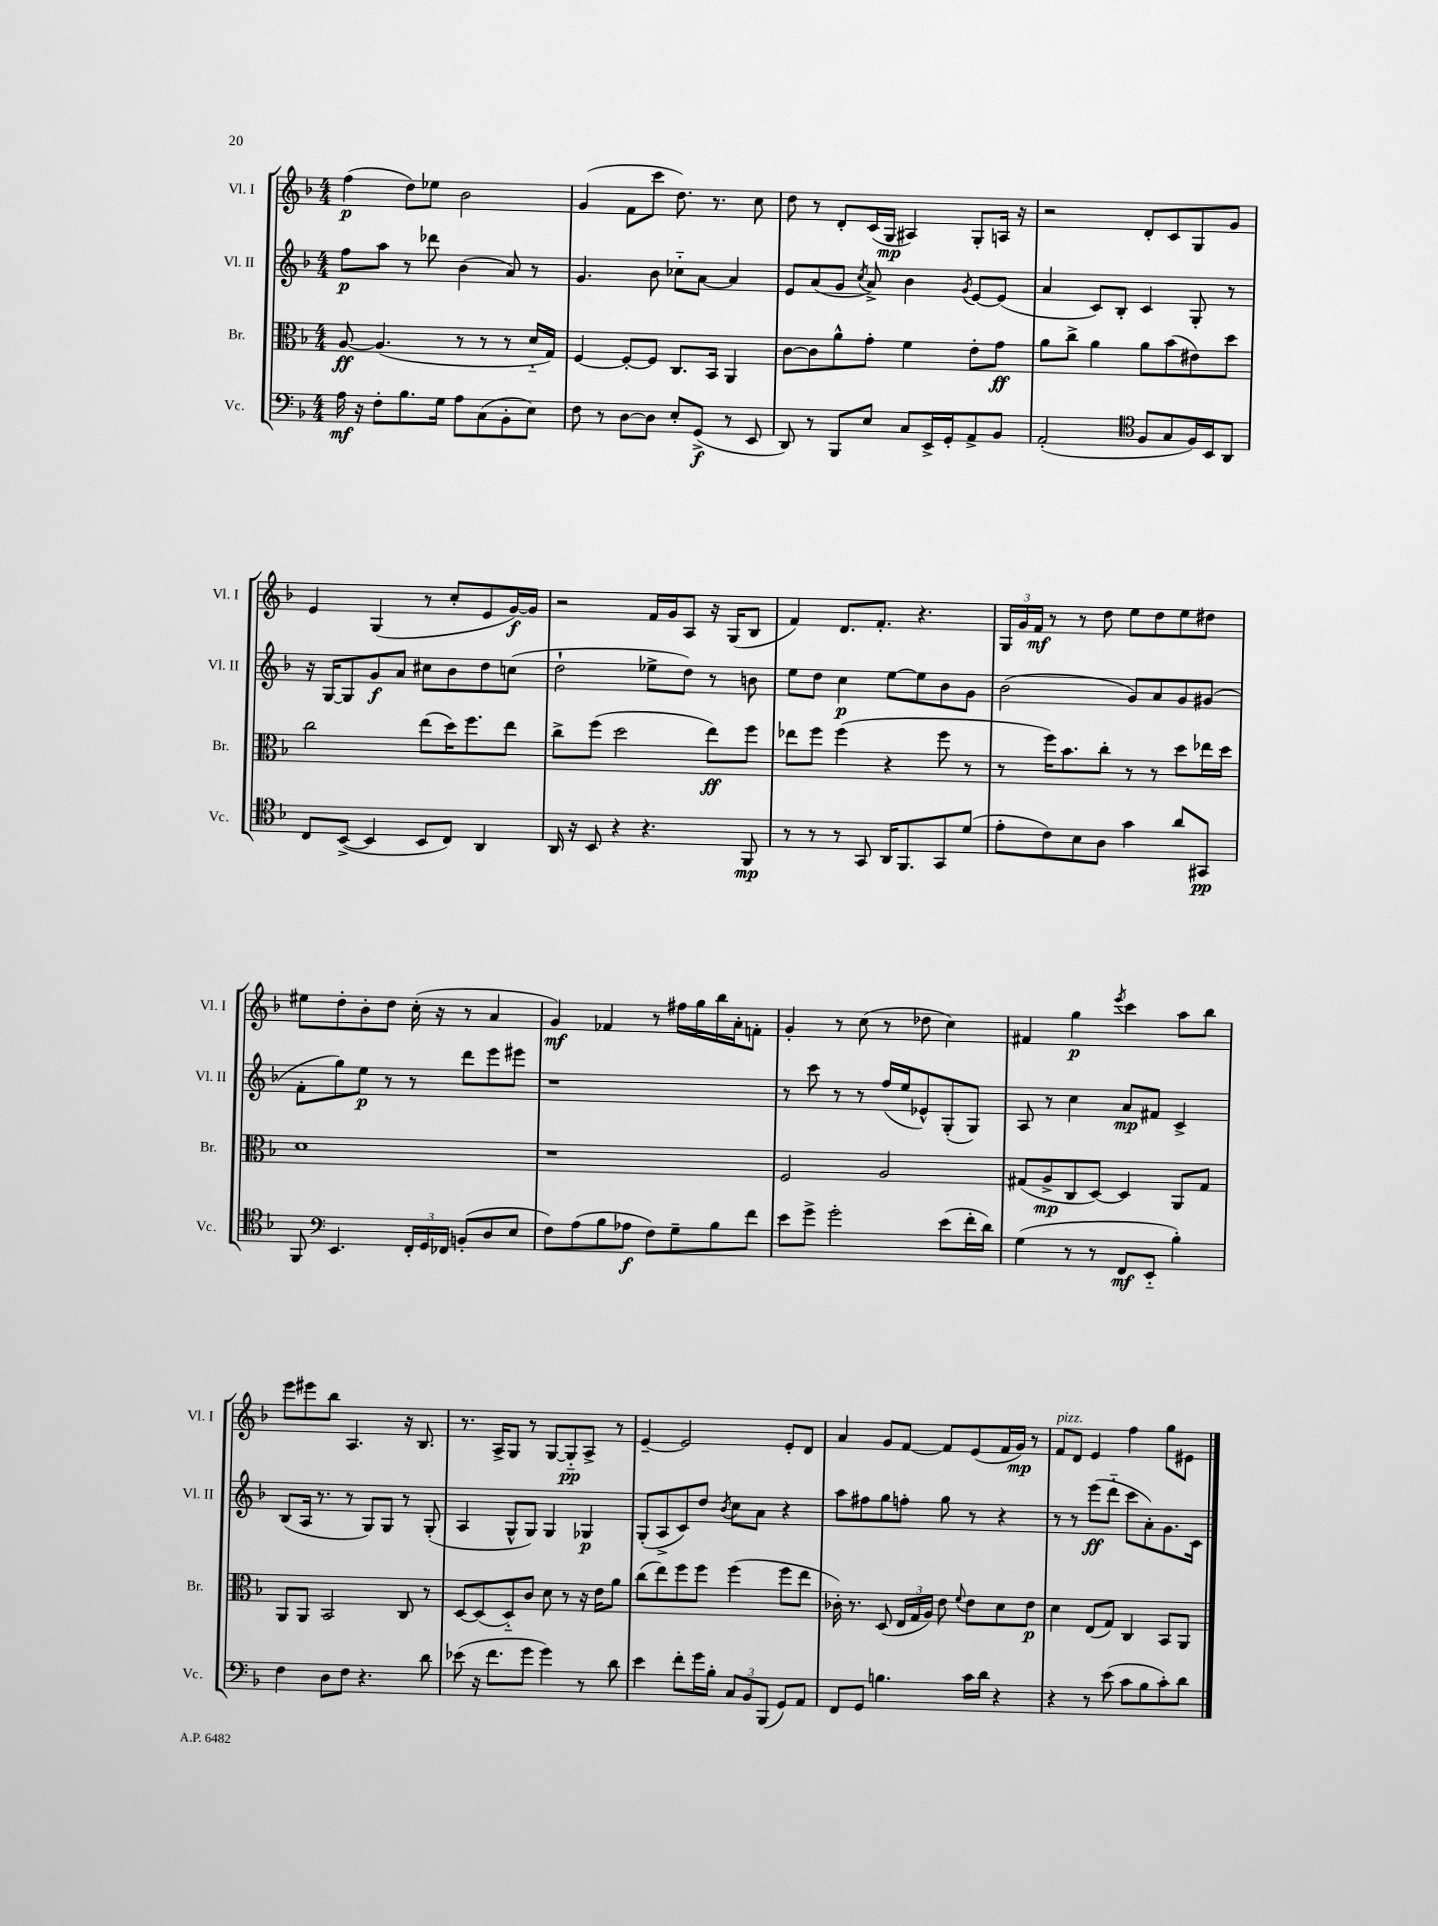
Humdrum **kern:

**kern	**dynam	**kern	**dynam	**kern	**dynam	**kern	**dynam
*part4	*part4	*part3	*part3	*part2	*part2	*part1	*part1
*staff4	*staff4	*staff3	*staff3	*staff2	*staff2	*staff1	*staff1
*I"Vc.	*	*I"Br.	*	*I"Vl. II	*	*I"Vl. I	*
*I'Vc.	*	*I'Br.	*	*I'Vl. II	*	*I'Vl. I	*
*clefF4	*	*clefC3	*	*clefG2	*	*clefG2	*
*k[b-]	*	*k[b-]	*	*k[b-]	*	*k[b-]	*
*M4/4	*	*M4/4	*	*M4/4	*	*M4/4	*
=1	=1	=1	=1	=1	=1	=1	=1
16A\	mf	[8A/	ff	8ff\L	p	(4ff\	p
16r	.	.	.	.	.	.	.
8F'\L	.	(4.A/]	.	8aa\J	.	.	.
8.B-\	.	.	.	8r	.	8dd\L)	.
.	.	.	.	8ddd-X\	.	8ee-X\J	.
16G\Jk	.	.	.	.	.	.	.
8A\L	.	8r	.	(4b-\	.	2b-\	.
(8C\	.	8r	.	.	.	.	.
8BB-'\	.	8r	.	8a/)	.	.	.
8E\J)	.	16d/LL	.	8r	.	.	.
.	.	16G/JJ)	.	.	.	.	.
=2	=2	=2	=2	=2	=2	=2	=2
8F\	.	[4F/	.	4.g/	.	(4g/	.
8r	.	.	.	.	.	.	.
[8D\L	.	8F'/L_	.	.	.	8f\L	.
8D\J]	.	8F/J]	.	8b-\	.	8ccc\J	.
8E'/L	.	8.C/L	.	8cc-X\L	.	8.dd\)	.
(8GG^/J	f	.	.	[8a\J	.	.	.
.	.	16BB-/Jk	.	.	.	8.r	.
8r	.	4AA/	.	4a/]	.	.	.
8EE/	.	.	.	.	.	8cc\	.
=3	=3	=3	=3	=3	=3	=3	=3
8DD/)	.	[8c\L	.	8e/L	.	8dd\	.
8r	.	8c\]	.	(8a/	.	8r	.
8BBB-/L	.	8a^^\	.	8g/J	.	8d'/L	.
.	.	.	.	8qcc/	.	.	.
8E/J	.	8g'\J	.	8a^/)	.	(16c/L	.
.	.	.	.	.	.	16G/JJ	mp
8C/L	.	4f\	.	4b-\	.	4A#X/)	.
16EE^/L	.	.	.	.	.	.	.
16GG'/J	.	.	.	.	.	.	.
.	.	.	.	8qg/	.	.	.
8AA^/	.	8e'\L	.	[8e/L	.	8G'/L	.
8BB-/J	.	8g\J	ff	(8e/J]	.	16An/Jk	.
.	.	.	.	.	.	16r	.
=4	=4	=4	=4	=4	=4	=4	=4
(2AA'/	.	8a\L	.	4a/	.	2r	.
.	.	8cc^\J	.	.	.	.	.
.	.	4a\	.	8c/L)	.	.	.
.	.	.	.	8B-'/J	.	.	.
*clefC4	*	*	*	*	*	*	*
8F/L	.	8a\L	.	4c/	.	8d'/L	.
8G/	.	(8b-\	.	.	.	8c/	.
16F/L)	.	8e#X\)	.	8G'/	.	8G/	.
16BB-/J	.	.	.	.	.	.	.
8AA/J	.	8dd\J	.	8r	.	8g/J	.
!!LO:LB:g=z
=5	=5	=5	=5	=5	=5	=5	=5
8C/L	.	2cc\	.	16r	.	4e/	.
.	.	.	.	[16G/KL	.	.	.
([8BB-^/J	.	.	.	8G/]	.	.	.
4BB-/]	.	.	.	8g/	f	(4G/	.
.	.	.	.	8a/J	.	.	.
8BB-/L	.	(8ee\L	.	8cc#X\L	.	8r	.
8C/J)	.	16dd\K)	.	8b-\	.	8cc'/L	.
.	.	8.ff\	.	.	.	.	.
4AA/	.	.	.	8dd\	.	8e/	.
.	.	8ee\J	.	(8ccn\J	.	[16g/L)	f
.	.	.	.	.	.	16g/JJ]	.
=6	=6	=6	=6	=6	=6	=6	=6
16AA/	.	8cc^\L	.	2dd`\	.	2r	.
16r	.	.	.	.	.	.	.
8BB-/	.	(8ff\J	.	.	.	.	.
4r	.	2dd\	.	.	.	.	.
4.r	.	.	.	8ee-X^\L	.	16f/LL	.
.	.	.	.	.	.	16g/J	.
.	.	.	.	8dd\J)	.	8A/J	.
.	.	8ee\L)	ff	8r	.	16r	.
.	.	.	.	.	.	(16G/KL	.
8FF/	mp	8ff\J	.	8bn\	.	8B-/J	.
=7	=7	=7	=7	=7	=7	=7	=7
8r	.	8ee-X\L	.	8ee\L	.	4f/)	.
8r	.	8ff\J	.	8dd\J	.	.	.
8r	.	(4ff\	.	4cc\	p	8.d/L	.
8GG/	.	.	.	.	.	.	.
.	.	.	.	.	.	8.f'/J	.
16AA/KL	.	4r	.	[8ee\L	.	.	.
8.FF/	.	.	.	.	.	.	.
.	.	.	.	8ee\]	.	4.r	.
8GG/	.	8ff\	.	8b-\	.	.	.
(8d/J	.	8r	.	8g\J	.	.	.
=8	=8	=8	=8	=8	=8	=8	=8
8e'\L	.	8r	.	(2b-\	.	24G/LL	.
.	.	.	.	.	.	24g/	.
.	.	.	.	.	.	24f/JJ	mf
8c\)	.	16ff\KL)	.	.	.	8r	.
.	.	8.b-\	.	.	.	.	.
8B-\	.	.	.	.	.	8r	.
8A\J	.	8cc'\J	.	.	.	8dd\	.
4g\	.	8r	.	8g/L)	.	8ee\L	.
.	.	8r	.	8a/	.	8dd\	.
8a/L	.	8dd\L	.	8g/	.	8ee\	.
8GG#X/J	pp	16ee-X\L	.	(8g#X/J	.	8dd#X\J	.
.	.	16dd\JJ	.	.	.	.	.
!!LO:LB:g=z
=9	=9	=9	=9	=9	=9	=9	=9
8FF/	.	1d	.	8f'\L	.	8ee#X\L	.
*clefF4	*	*	*	*	*	*	*
4.EE/	.	.	.	8gg\)	.	8dd'\	.
.	.	.	.	8ee\J	p	8b-'\	.
.	.	.	.	8r	.	8dd\J	.
24FF'/LL	.	.	.	8r	.	(16cc'\	.
24GG/	.	.	.	.	.	.	.
.	.	.	.	.	.	16r	.
24FF-X/JJ	.	.	.	.	.	.	.
(8BBn'/L	.	.	.	8ddd\L	.	8r	.
8D/	.	.	.	8eee\	.	4a/	.
8E/J	.	.	.	8eee#X\J	.	.	.
=10	=10	=10	=10	=10	=10	=10	=10
8F\L)	.	1r	.	1r	.	4g/)	mf
(8A\	.	.	.	.	.	.	.
8B-\	.	.	.	.	.	4f-X/	.
8A-X\J	f	.	.	.	.	.	.
8F\L)	.	.	.	.	.	8r	.
8G~\	.	.	.	.	.	16ff#X\LL	.
.	.	.	.	.	.	16gg\	.
8B-\	.	.	.	.	.	16bb-\	.
.	.	.	.	.	.	16a'\J	.
8f\J	.	.	.	.	.	8fn'\J	.
=11	=11	=11	=11	=11	=11	=11	=11
8e\L	.	2F/	.	8r	.	4g'/	.
8g^\J	.	.	.	8ccc\	.	.	.
2g'\	.	.	.	8r	.	8r	.
.	.	.	.	8r	.	(8cc\	.
.	.	2A/	.	(16ff/LL	.	8r	.
.	.	.	.	16ee/J	.	.	.
.	.	.	.	8e-X^^/)	.	8dd-X\	.
(8e\L	.	.	.	(8G'/	.	4cc\)	.
16f'\L	.	.	.	8G/J)	.	.	.
16d\JJ)	.	.	.	.	.	.	.
=12	=12	=12	=12	=12	=12	=12	=12
(4G\	.	(8G#X/L	.	8A/	.	4f#X/	.
.	.	8A^/	mp	8r	.	.	.
8r	.	8C/	.	4cc\	.	4gg\	p
8r	.	[8D/J)	.	.	.	.	.
.	.	.	.	.	.	8qeee/	.
8FF/L	mf	4D/]	.	8a/L	mp	4ccc\	.
8EE/J	.	.	.	8f#X/J	.	.	.
4B-'\)	.	8AA/L	.	4c^/	.	8aa\L	.
.	.	8G#/J	.	.	.	8bb-\J	.
!!LO:LB:g=z
=13	=13	=13	=13	=13	=13	=13	=13
4F\	.	8AA/L	.	(8B-/L	.	8eee\L	.
.	.	8AA/J	.	16A/Jk	.	8eee#X\	.
.	.	.	.	8.r	.	.	.
8D\L	.	2BB-/	.	.	.	8bb-\J	.
8F\J	.	.	.	8r	.	4.A/	.
4.r	.	.	.	8G/L)	.	.	.
.	.	.	.	8G/J	.	.	.
.	.	8C/	.	8r	.	16r	.
.	.	.	.	.	.	8.B-/	.
8d\	.	8r	.	(8G'/	.	.	.
=14	=14	=14	=14	=14	=14	=14	=14
(8e-X\	.	[8D/L	.	4A/	.	8.r	.
16r	.	(8D/]	.	.	.	.	.
8.f\L	.	.	.	.	.	16A^/KL	.
.	.	8D/)	.	8G^^/L	.	8G/J	.
8g\J	.	8c/J	.	8G/J)	.	8r	.
4g\)	.	8d\	.	4G/	.	[8G/L	.
.	.	8r	.	.	.	8G/]	pp
8r	.	16r	.	4G-X/	p	8A^/J	.
.	.	16e\KL	.	.	.	.	.
8d\	.	8a\J	.	.	.	8r	.
=15	=15	=15	=15	=15	=15	=15	=15
4e\	.	(8cc\L	.	(8G'/L	.	[4e~/	.
.	.	8ee\)	.	8A^/	.	.	.
8f'\L	.	8ff\	.	8c/)	.	2e/]	.
16g\L	.	8ff\J	.	8dd/J	.	.	.
16B-'\JJ	.	.	.	.	.	.	.
.	.	.	.	8qb-/	.	.	.
12C/L	.	(4ff\	.	8cc\L	.	.	.
12BB-/	.	.	.	.	.	.	.
.	.	.	.	8a\J	.	.	.
(12BBB-/J	.	.	.	.	.	.	.
8GG/L)	.	8ff\L	.	4r	.	8e'/L	.
8AA/J	.	8ee\J	.	.	.	8d/J	.
=16	=16	=16	=16	=16	=16	=16	=16
8FF/L	.	16c-X'\)	.	8aa\L	.	4a/	.
.	.	8.r	.	.	.	.	.
8GG/J	.	.	.	8ff#X\	.	.	.
4.Bn\	.	(8D/	.	8gg\	.	8g/L	.
.	.	24E/LL	.	8ffn'\J	.	[8f/J	.
.	.	24G/	.	.	.	.	.
.	.	24A/JJ)	.	.	.	.	.
.	.	8e\	.	8gg\	.	8f/L]	.
.	.	8qqf/	.	.	.	.	.
16c\LL	.	8e\L	.	8r	.	(8e/	.
16d\JJ	.	.	.	.	.	.	.
4r	.	8d\	.	4r	.	16f/L	.
.	.	.	.	.	.	16g/JJ)	mp
.	.	8e\J	p	.	.	8r	.
=17	=17	=17	=17	=17	=17	=17	=17
!	!	!	!	!	!	!LO:TX:a:i:t=pizz.	!
4r	.	4d\	.	8r	.	8f/L	.
.	.	.	.	8r	.	8d/J	.
8r	.	(8E/L	.	(8eee\L	ff	4e/	.
(8e\	.	8G/J)	.	8ddd\J	.	.	.
8c\L	.	4C/	.	8ccc\L	.	4ff\	.
8B-\	.	.	.	8a'\)	.	.	.
8c'\)	.	8BB-/L	.	8.g\	.	8gg\L	.
8d\J	.	8AA/J	.	.	.	8e#X\J	.
.	.	.	.	16c\Jk	.	.	.
==	==	==	==	==	==	==	==
*-	*-	*-	*-	*-	*-	*-	*-
